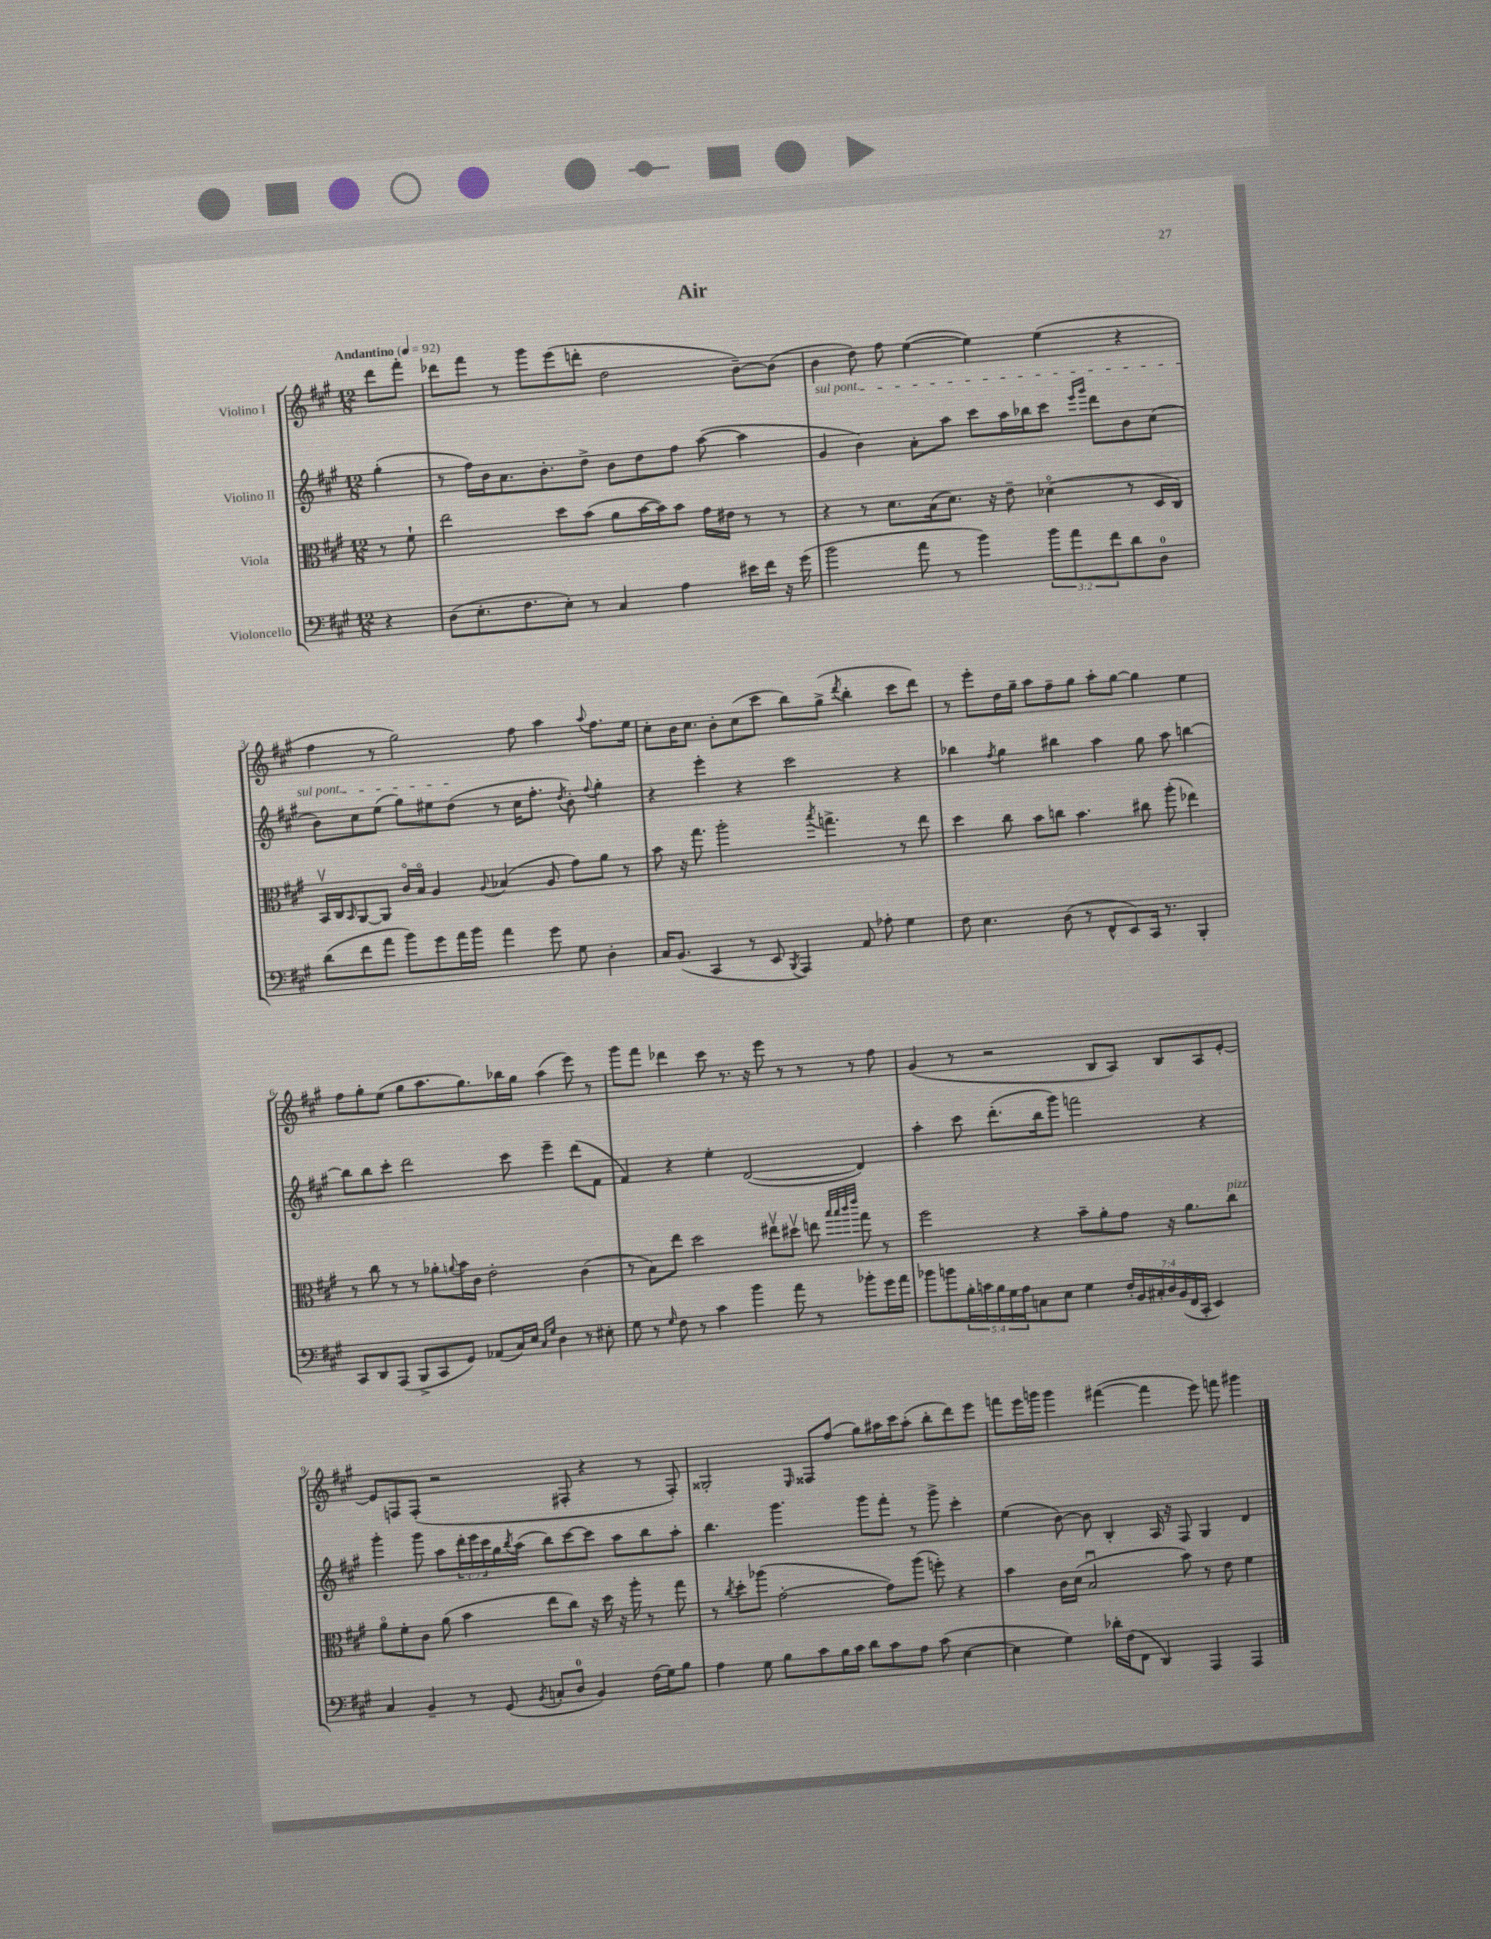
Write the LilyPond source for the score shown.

\header { title = "Air" }
<<
\new StaffGroup <<
\new Staff = "s0" \with { instrumentName = "Violino I" } {
    \clef treble \key a \major \numericTimeSignature \time 12/8 \partial 4 \tempo "Andantino" 4 = 92
    d'''8 fis'''8-. |
    des'''8 fis'''8 r8 gis'''8 e'''8( d'''8-. d''2 b'8~--) b'8( |
    b'4 d''8) fis''8 e''4~( e''4) e''4( r4 |
    fis''4 r8 gis''2) fis''8 a''4 \appoggiatura { a''8 } fis''8. e''16 |
    cis''8-. b'16 cis''8. b'8-. cis''8( cis'''8 b''8) gis''8->( \acciaccatura { d'''8 } b''4-. cis'''8 d'''8) |
    r8 e'''8-. d''16 gis''16-- a''8 fis''8-- gis''8 a''8-. gis''8~ gis''4 e''4 |
    fis''8 gis''8-. e''8( gis''8 a''8. gis''8.) bes''16 gis''16 a''4( e'''8) r8 |
    gis'''8 fis'''8 des'''4 cis'''8 r8. r16 e'''8 r8 r8 r8 fis''8 |
    gis'4( r8 r2 b8 a8) b8 a8 e'8~-. |
    e'8 f8 f8-.( r2 fis8-. r4 r8 fis8-.) |
    gisis2-. \grace { e16 } fisis8 fis''8( gis''8) ais''16 cis'''16 ais''8-.( b''8-. d'''8) e'''8 |
    f'''8 e'''16 g'''16 g'''4 fis'''4~( fis'''4 e'''8) f'''8 gis'''4 \bar "|." |
}
\new Staff = "s1" \with { instrumentName = "Violino II" } {
    \clef treble \key a \major \numericTimeSignature \time 12/8 \override Staff.TupletNumber.text = #tuplet-number::calc-fraction-text \partial 4
    gis''4-.( |
    r8 fis''16) b'16 a'8. b'8.-. d''8-> b'8 d''8 fis''8 a''8~( a''4 |
    \once \override TextSpanner.bound-details.left.text = \markup { \italic "sul pont." } gis'4\startTextSpan b'4) a'8-. a''8 cis'''8 a''16 bes''16 cis'''8 \grace { e'''16 gis'''16 } d'''8 b'8 cis''8( |
    b'8) cis''8 e''8( gis''8) eis''8 d''8\stopTextSpan( r8 cis''16 fis''8.-. \acciaccatura { d''8 } b'8-.) \appoggiatura { fis''8 } gis''4-. |
    r4 e'''4-. r4 cis'''2 r4 |
    bes''4 \acciaccatura { fis''8 } gis''4 bis''4 a''4 gis''8 a''8 b''4~ |
    b''8 b''8 cis'''8-. d'''2 cis'''8 e'''4-- d'''8( fis'8 |
    fis'4) r4 e''4-. d'2~( d'4) |
    a''4-. cis'''8 d'''8.-.( b''16 gis'''8) f'''2 r4 |
    gis'''4-. gis'''8 a''8 \tuplet 3/2 { d'''16-. e'''16 cis'''16 } gis''16 \acciaccatura { b''8 } a''16( b''8) cis'''8~ cis'''8 a''8 b''8 a''8-. |
    b''4. gis'''4. gis'''8 fis'''8-. r8 gis'''8-> cis'''4-. |
    e''4( b'8~) b'8 b4-. a16 r16 fis8 gis4 d'4 \bar "|." |
}
\new Staff = "s2" \with { instrumentName = "Viola" } {
    \clef alto \key a \major \numericTimeSignature \time 12/8 \partial 4
    r8 fis'8-! |
    e''2 d''8 b'8( a'8 b'16~ b'16) b'8 gis'16 eis'16 r8 r8 |
    r4 r8 d'8. b16( d'8.) r16 e'8-- des'4\flageolet( r8 d16 cis16) |
    b,16\upbow cis16 \grace { b,16 } a,8~ a,8 cis'16\flageolet b16\flageolet a4 \appoggiatura { a8 } bes4( a8 gis'8) a'8 r8 |
    b'8 r16 gis''8. a''2-. \acciaccatura { b''8 } g''4.-> r8 e''8 |
    d''4 cis''8 b'8 c''8 b'4. cis''8 a''8-.( ees''4) |
    r8 cis''8 r8 r8 aes'8-. \appoggiatura { a'8 } b'16 cis'16 e'2-. cis'4( |
    r8 b8) e''8 d''2 eis''8\upbow dis''8\upbow e''8 \grace { b''32 b''32 cis'''32 e'''32 } gis''8 r8 |
    fis''2 r4 b'8-- a'8-. gis'8 r16 a'8. cis''8^\markup { \italic "pizz." } |
    a'8\flageolet fis'8-. cis'8 a'8( b'4 e''8 cis''8) r16 d''16 r16 a''16-. r8 gis''8 |
    r8 \acciaccatura { cis''8 } d''8-. aes''8( gis'2~-. gis'8) aes''8( f''8-.) r4 |
    b'4 cis'16 d'16( b2\downbow b'8) r8 e'8 fis'4 \bar "|." |
}
\new Staff = "s3" \with { instrumentName = "Violoncello" } {
    \clef bass \key a \major \numericTimeSignature \time 12/8 \override Staff.TupletNumber.text = #tuplet-number::calc-fraction-text \partial 4
    r4 |
    d8( e8.-. fis8. e8-.) r8 cis4 a4 eis'16 fis'16 r16 gis'16( |
    b'2 a'8 r8 b'4) \tuplet 3/2 { b'8 a'8 fis'8 } d'8 d8-0 |
    d'8( fis'8 a'8 b'8) gis'8 a'16 b'16 a'4 gis'8 gis8 d4-. |
    cis16 b,8.( cis,4 r8 e,8 \acciaccatura { b,,8 } a,,4) a,8 aes8-. gis4 |
    fis8 e4. d8( r8 fis,8-^ e,8) cis,16 r8. b,,4-. |
    cis,8 d,8 a,,8( b,,8-> cis,8 gis,8) aes,8( cis16) e16 \grace { cis16 gis16 } d4 r8 eis8-. |
    gis8 r8 \grace { gis16 } fis8 r8 cis'4 b'4 a'8 r8 bes'8-. gis'16 a'16 |
    bes'8 b'8 \tuplet 5/4 { b16-. c'16 b16 gis16 a16 } c8 e8 gis4 \tuplet 7/4 { fis16-. b,16 cis16-. d16 b,16( fis,16 cis,16-. } e,4) |
    cis4 b,4-- r8 gis,8( \acciaccatura { b,8 } c8-. d8-0 b,4) fis16( gis16) b8 |
    a4 gis8 b8 cis'8 b16 cis'16 d'8 cis'8 a8 cis'8( e4~ |
    e4 gis4) des'16-. fis16( fis,8 d,4) a,,4 a,,4 \bar "|." |
}
>>
>>
